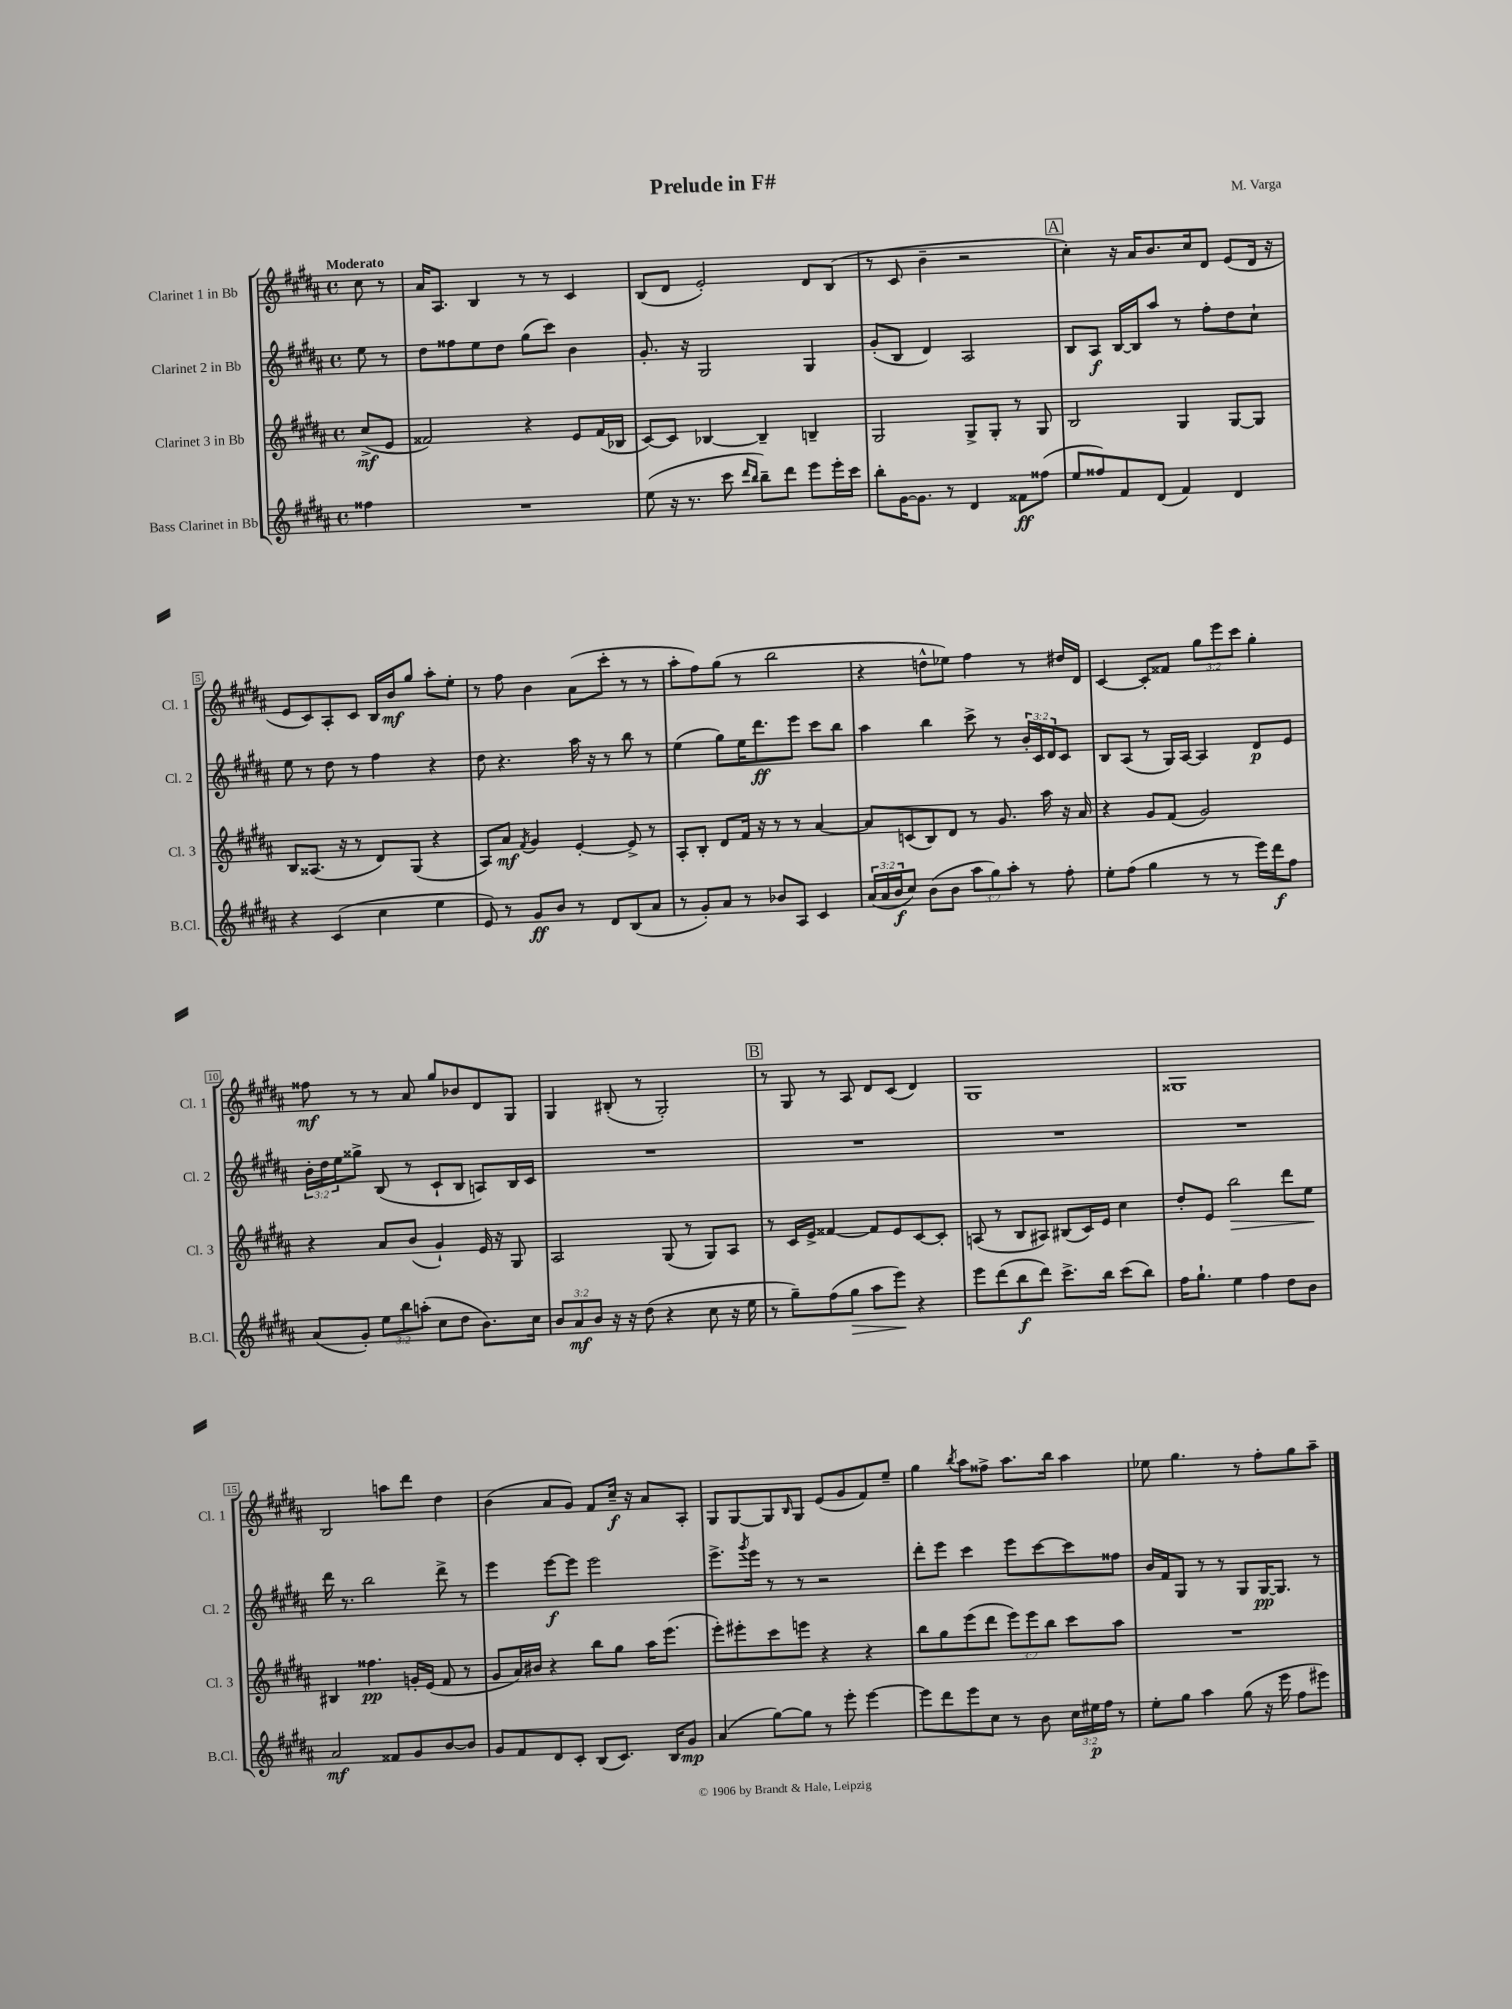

**kern	**kern	**kern	**kern
*staff4	*staff3	*staff2	*staff1
*clefG2	*clefG2	*clefG2	*clefG2
*k[f#c#g#d#a#]	*k[f#c#g#d#a#]	*k[f#c#g#d#a#]	*k[f#c#g#d#a#]
*M4/4	*M4/4	*M4/4	*M4/4
*met(c)	*met(c)	*met(c)	*met(c)
4ff##	(8cc#^	8ee	8cc#
.	8e	8r	8r
=	=	=	=
1r	2f##)	8dd#	16a#
.	.	.	8.A#
.	.	8ff##	.
.	.	8ee	4B
.	.	8dd#	.
.	4r	(8gg#	8r
.	.	8ccc#)	8r
.	8e	4b	4c#
.	(16f##	.	.
.	16B-	.	.
=	=	=	=
(8ee	[8c#)	8.g#'	(8B
16r	8c#]	.	8d#
8.r	.	16r	.
.	[4B-	2G#	2e')
8ccc#	.	.	.
16qqddd#	.	.	.
16qqbb	.	.	.
8bb~)	4B-~]	.	.
8ddd#	.	.	.
8eee	4B~	4G#	8d#
16eee'	.	.	(8B
16ccc#	.	.	.
=	=	=	=
8bb'	2G#	(8g#'	8r
[16g#	.	8B	8c#
8.g#]	.	.	.
.	.	4d#)	4b~
8r	.	.	.
4d#	8G#^	2A#	2r
.	8G#'	.	.
8f##	8r	.	.
(8ff##	8G#	.	.
=	=	=	=
8ee	2B	8B	4cc#')
8ff##)	.	8A#	.
8f#	.	[16B	16r
.	.	16B]	16a#
(8d#	.	8aa#	8.b
4f#)	4G#	8r	.
.	.	.	16cc#
.	.	8ff#'	8d#
4d#	[8G#	8dd#	(8e
.	8G#]	8cc#`	16d#
.	.	.	16r
=	=	=	=
4r	8B	8ee	8e
.	(8.A##	8r	8c#)
(4c#	.	8dd#	8A#'
.	16r	.	.
.	8r	8r	8c#
4cc#	8d#)	4ff#	16B
.	.	.	16b
.	(8G#	.	8gg#
4ee	4r	4r	8aa#'
.	.	.	8ee'
=	=	=	=
8e)	8A#)	8dd#	8r
8r	8a#	4.r	8ff#
.	8qf#	.	.
8g#	4g#	.	4b
8b	.	.	.
8r	[4e'	16aa#	(8a#
.	.	16r	.
8d#	.	8r	8ccc#'
(8B	8e^]	8bb	8r
8a#	8r	8r	8r
=	=	=	=
8r	8A#'	(4ee	8aa#'
8g#')	8B'	.	8ff#)
8a#	8d#	8gg#)	(8gg#
8r	16f#	16ee	8r
.	16r	8.ddd#	.
8b-	8r	.	2bb
8A#	8r	8eee	.
4c#	[4a#	8ccc#	.
.	.	8bb	.
=	=	=	=
(24a#	8a#]	4aa#	4r
24a#	.	.	.
24b	.	.	.
8cc#)	(8c	.	.
(8b	8B)	4bb	8dd^^
8b	8d#	.	8ee-)
12aa#	8r	8ccc#^	4ff#
12gg#)	.	.	.
.	8.g#	8r	.
12aa#'	.	.	.
8r	.	24b'	8r
.	.	24c#	.
.	16aa#	.	.
.	.	24d#	.
8ff#'	16r	8c#	16dd#
.	16a#	.	16d#
=	=	=	=
8ee'	4r	8B	[4c#
(8ff#	.	(8A#	.
4gg#	8g#	8r	8c#']
.	(8f#	16G#)	8f##
.	.	[16A#	.
8r	2g#)	4A#]	12gg#
.	.	.	12eee
8r	.	.	.
.	.	.	12ccc#
16eee)	.	8d#	4gg#'
16ddd#	.	.	.
8ff#	.	8e	.
=	=	=	=
(8a#	4r	24b'	8ff##
.	.	24dd#	.
.	.	24ee	.
8g#')	.	8gg##^	8r
12ee	8a#	(8B	8r
12bb	.	.	.
.	(8b	8r	8a#
(12aa'	.	.	.
8cc#	4g#`)	8c#`	8gg#
8dd#	.	8B	8b-
8.b)	16e	8A)	8d#
.	16r	.	.
.	8G#	16B	8G#
16cc#	.	16c#	.
=	=	=	=
12b	2A#	1r	4G#
12a#	.	.	.
12b	.	.	.
16r	.	.	(8B#'
16r	.	.	.
(8dd#	.	.	8r
4r	(8G#	.	2G#')
.	8r	.	.
8cc#	8G#)	.	.
16r	8A#	.	.
16ee	.	.	.
=	=	=	=
8r	8r	1r	8r
8gg#~)	16c#	.	8G#
.	16e^	.	.
(8ff#	[4f##	.	8r
8gg#	.	.	8A#
8aa#	8f##]	.	8d#
8eee)	8e	.	(8c#
4r	[8c#	.	4d#)
.	8c#']	.	.
=	=	=	=
8eee	(8A	1r	1G#
(8ddd#	8r	.	.
8bb	8B	.	.
8ddd#)	8A#)	.	.
8.ccc#^	(8B#	.	.
.	16c#)	.	.
16bb	16e	.	.
(8ccc#	4cc#	.	.
8bb)	.	.	.
=	=	=	=
16ff#	8dd#'	1r	1G##
8.gg#`	.	.	.
.	8e	.	.
4ee	2bb	.	.
4ff#	.	.	.
8dd#	8ddd#	.	.
8b	8ee	.	.
=	=	=	=
2a#	4B#	16ddd#	2B
.	.	8.r	.
.	4.ff##	2bb	.
8f##	.	.	8aa
8g#	16g'	.	8ddd#
.	(16e	.	.
[8b	8f#	8ddd#^	4dd#
8b]	8r	8r	.
=	=	=	=
8g#	8g#	4eee	(4b
8f#	16a#)	.	.
.	16b#	.	.
8d#	4r	[8eee	8a#
8c#'	.	8eee]	8g#)
(8B	8bb	2eee	8f#
8.c#)	8gg#	.	16cc#~
.	.	.	16r
.	16aa#	.	8a#
16B	(8.eee	.	.
8g#	.	.	8A#'
=	=	=	=
(4a#	8eee')	8.eee^	8G#
.	8eee#'	.	[8G#
.	.	8qggg#	.
.	.	16eee	.
[8gg#)	8ccc#	8r	8G#]
.	.	.	16qqB
8gg#]	8eee	8r	8G#
8r	4r	2r	(8e
8eee'	.	.	8g#
[4eee	4r	.	8f#)
.	.	.	8ee~
=	=	=	=
8eee]	8bb	8ddd#'	4gg#
8ddd#	8gg#	8eee	.
.	.	.	8qbb
8eee	(8eee	4ccc#	8aa#
8cc#	8ddd#	.	8ff##^
8r	12eee)	8eee	8.aa#
.	12eee	.	.
8b	.	[8ccc#	.
.	12bb	.	.
.	.	.	16bb
24cc#	8ccc#	8ccc#]	4aa#
24ee#	.	.	.
24ff#	.	.	.
8r	8aa#	8ff##	.
=	=	=	=
8ee'	1r	16b	8ee-
.	.	16f#	.
8gg#	.	8G#	4.gg#
4aa#	.	8r	.
.	.	8r	.
(8gg#	.	8G#	8r
16r	.	[16G#	8ff#'
16eee	.	8.G#]	.
8ff#	.	.	8gg#
8eee#)	.	8r	8aa#~
==	==	==	==
*-	*-	*-	*-
